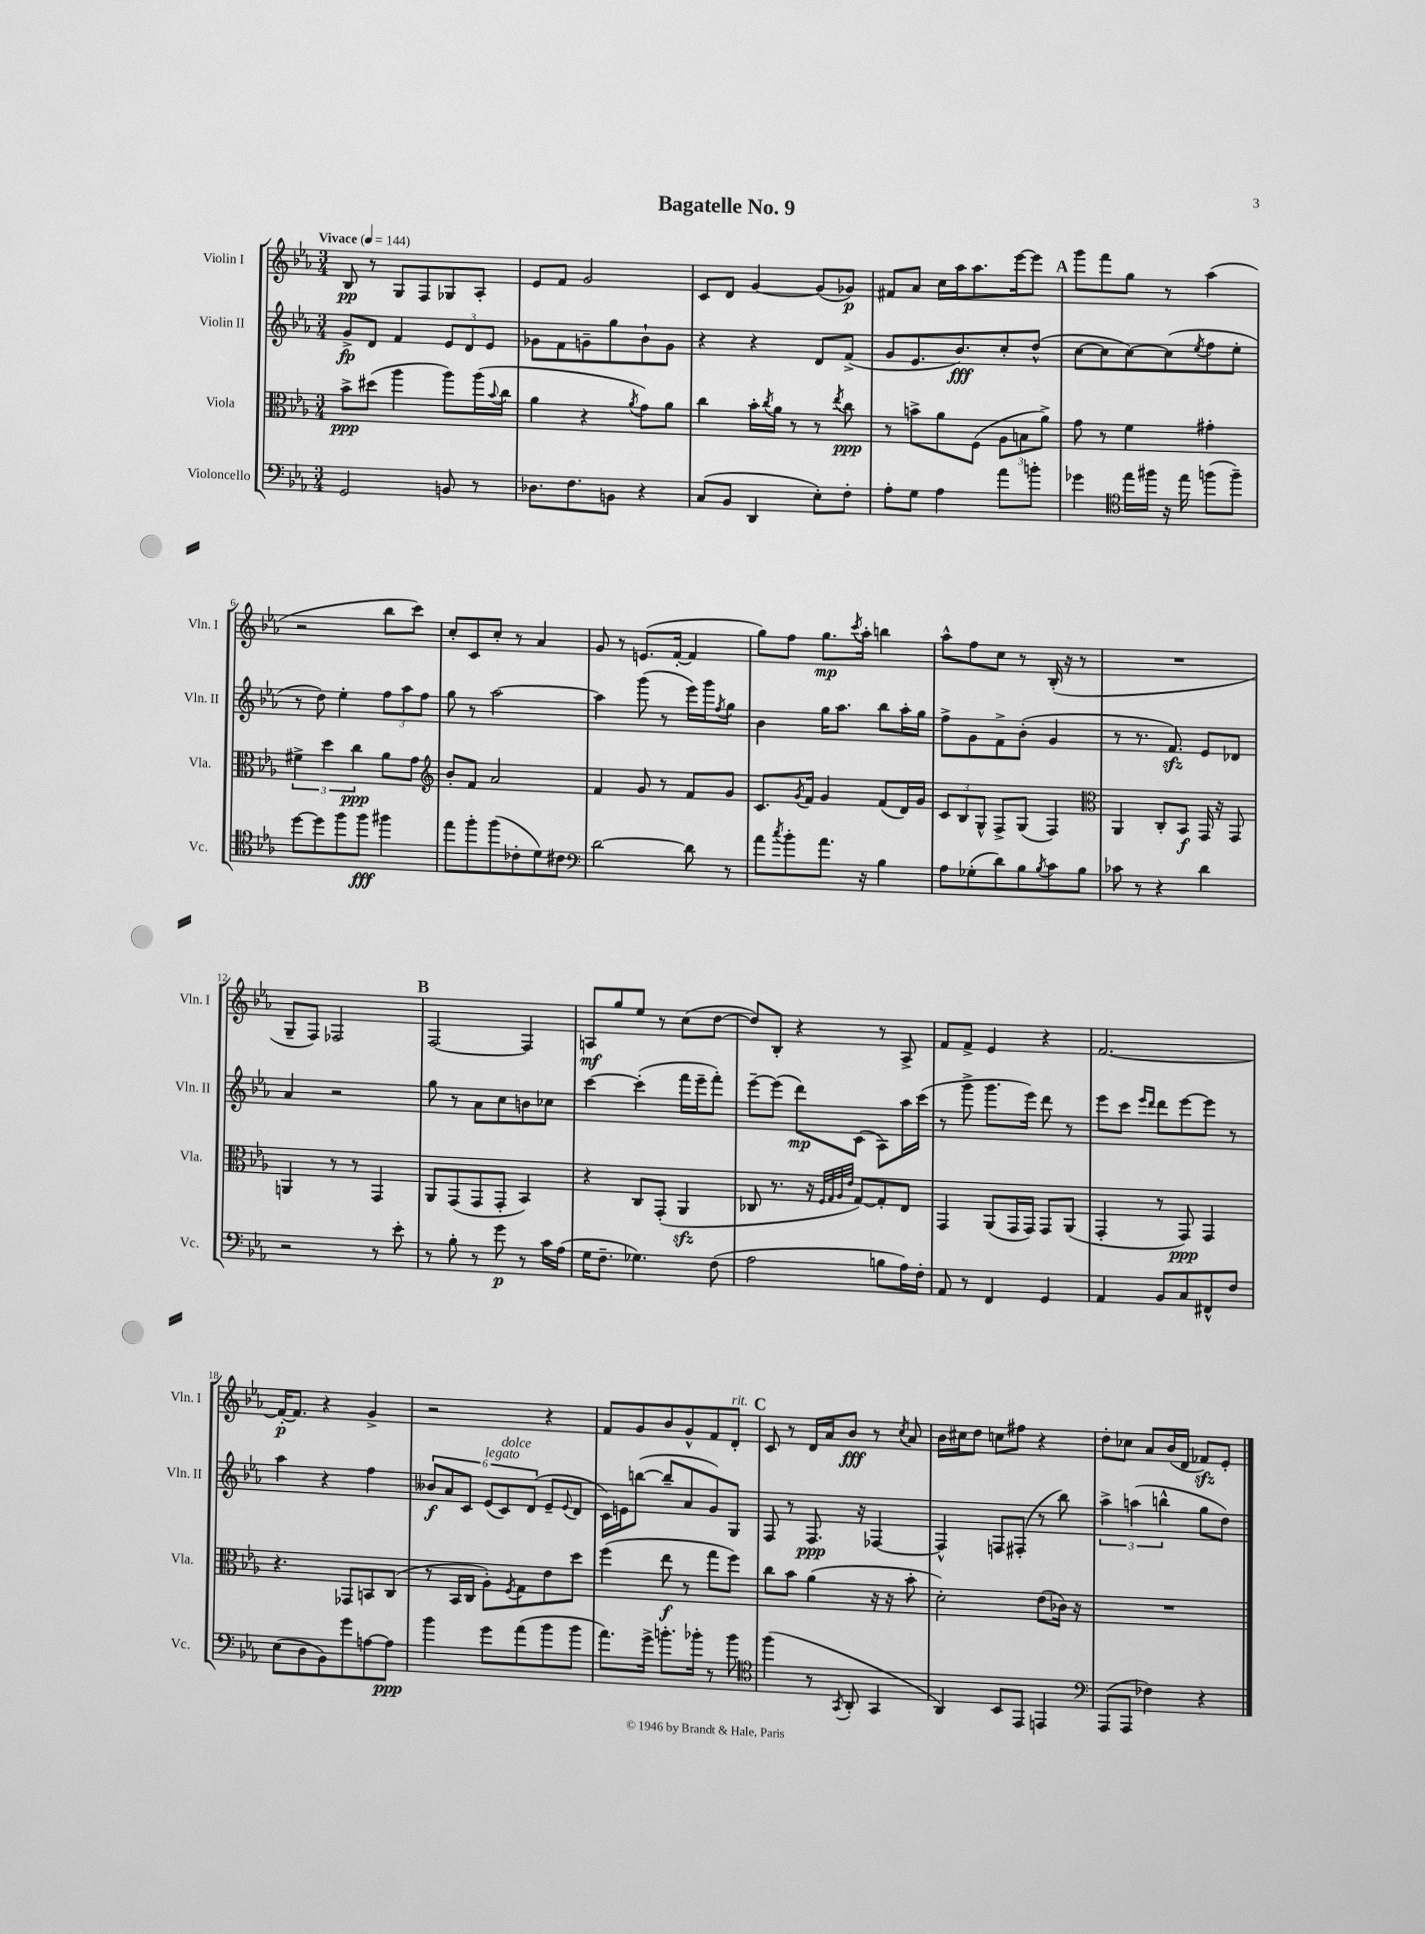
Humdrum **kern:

**kern	**kern	**kern	**kern
*staff4	*staff3	*staff2	*staff1
*clefF4	*clefC3	*clefG2	*clefG2
*k[b-e-a-]	*k[b-e-a-]	*k[b-e-a-]	*k[b-e-a-]
*M3/4	*M3/4	*M3/4	*M3/4
*MM144	*MM144	*MM144	*MM144
2GG	8b-^	8g^	8B-
.	(8dd#	8d	8r
.	4aa-	4f	8G
.	.	.	8F
8BB	8aa-)	12e-	8G-
.	.	12d	.
8r	(16aa-	.	8A-'
.	.	12e-	.
.	8qqb-	.	.
.	16cc	.	.
=	=	=	=
8.D-	4a-	8g-	8e-
.	.	8f	8f
8.F	.	.	.
.	4r	8g~	2g
8BB	.	8gg	.
.	8qa-	.	.
4r	8g)	8b-`	.
.	8a-	8g	.
=	=	=	=
(8C	4cc	4r	8c
8BB-	.	.	8d
4DD	16b-'	4r	[4g
.	8qcc	.	.
.	16a-	.	.
.	8r	.	.
8E-')	8r	8d	(8g]
.	8qee-	.	.
8F'	8cc	(8f^	8g-)
=	=	=	=
8A-'	8r	8g	8f#
8G	8b^	8.e-	8a-
4A-	8a-	.	16cc
.	.	8.b-)	16aa-
.	(8F	.	8.aa-
8a-	12A-	8cc'	.
.	.	.	[16eee-
.	12B	.	.
8b'	.	(8dd^^	8eee-]
.	12a-^)	.	.
=	=	=	=
4g-	8g	[8cc	8ggg
.	8r	8cc]	8fff
*clefC4	*	*	*
16ee-	4f	[8cc)	8gg
16ff#	.	.	.
16r	.	(8cc]	8r
16ee-	.	.	.
.	.	8qee-	.
(8ff	4g#'	8ff	(4aa-
8ff~)	.	8ee-'	.
=	=	=	=
[8dd	6f#^	8r	2r
8dd]	.	8dd)	.
.	6dd	.	.
8ff	.	4ee-'	.
.	6cc	.	.
8ff	.	.	.
4ff#	8a-	12ff	8bb-
.	.	12aa-	.
.	8g	.	8ccc)
.	.	12ff	.
=	=	=	=
*	*clefG2	*	*
8ee-	8b-'	8gg	8cc'
8ff'	8f	8r	8c
(8ff	2a-	[2aa-	8cc'
8c-'	.	.	8r
8d)	.	.	4a-
8c#	.	.	.
=	=	=	=
*clefF4	*	*	*
[2d	4f	4aa-]	8g
.	.	.	8r
.	8g	(8ggg	(8.e
.	8r	8r	.
.	.	.	[16f'
8d]	8f	16eee-)	4f]
.	.	16ggg	.
.	.	8qff	.
8r	8g	8gg	.
=	=	=	=
8a-	8.c	4b-	8gg)
8qcc	.	.	.
8b-'	.	.	8ff
.	8qg	.	.
.	16f	.	.
8.a-	4g	16gg	8.gg
.	.	8.aa-	.
.	.	.	8qccc
16r	.	.	16aa-'
4B-	(8f	8bb-	4bb
.	16d)	16aa-'	.
.	16g	16gg	.
=	=	=	=
8A-	12c	8ff^	8aa-^^
.	12B-	.	.
(8G-'	.	8g	8ff
.	12G^^	.	.
8d)	8F^	8f^	8cc
8B-	(8G	(8b-'	8r
8qB-	.	.	.
8c	4F)	4g	(16B-'
.	.	.	16r
8B-	.	.	8r
=	=	=	=
*	*clefC3	*	*
8c-	4AA-	8r	2.r
8r	.	8.r	.
4r	8C'	.	.
.	.	8.f)	.
.	8BB-	.	.
4d	16GG	8e-	.
.	16r	.	.
.	8GG	8d-	.
=	=	=	=
2r	4AA	4a-	8G~
.	.	.	8F)
.	8r	2r	2F-
.	8r	.	.
8r	4GG	.	.
8e-'	.	.	.
=	=	=	=
8r	8AA-	8gg	[2F
8B-'	(8GG	8r	.
8r	8GG	8a-	.
8g	8GG'	8cc	.
8r	4BB-)	8b	4F]
16c	.	8cc-	.
(16A-	.	.	.
=	=	=	=
16G	4r	[4ccc	8A
8.F~	.	.	.
.	.	.	8gg
4.G-)	8C	(4ccc']	8ee-
.	(8GG'	.	8r
.	4AA-	16fff	(8cc
.	.	16eee-~	.
(8F	.	8fff')	[8dd
=	=	=	=
2A-	8C-	[8eee-~	8dd])
.	8.r	(8eee-]	8B-'
.	.	8ddd)	4r
.	16r	.	.
.	32qqF	.	.
.	32qqG	.	.
.	32qqA-	.	.
.	32qqe-	.	.
.	[8G)	(8c	.
8B	8G']	8A-)	8r
16A-)	8E-	16aa-	8A-^
16F'	.	(16ccc	.
=	=	=	=
8AA-	4GG	8r	8f
8r	.	8ggg^	8f^
4FF	(8AA-	8.ggg	4e-
.	16GG	.	.
.	16GG)	16eee-)	.
4GG	8GG	8ddd	4r
.	(8AA-	8r	.
=	=	=	=
4AA-	4GG'	8eee-	[2.f
.	.	8ccc	.
.	.	16qqeee-	.
.	.	16qqddd	.
8BB-	8r	8ddd	.
8C	8GG)	[8eee-	.
8FF#^^	4GG	8eee-]	.
8F	.	8r	.
=	=	=	=
(8E-	4.r	4aa-	16f'_
.	.	.	8.f]
8D	.	.	.
8BB-)	.	4r	4r
8g	8GG-	.	.
[8A	8BB	4ff	4g^
8A]	(8C	.	.
=	=	=	=
4b-	8r	12b--	2r
.	.	12a-	.
.	16BB-	.	.
.	.	12c	.
.	16C	.	.
8g	8A-')	(12e-	.
.	.	12c)	.
.	8qF	.	.
(8a-	8G	.	.
.	.	(12d	.
8b-	8e-	8e-~	4r
.	.	8qqe-	.
8b-	8dd	8d	.
=	=	=	=
8.a-)	(4ff	16c)	8f
.	.	16e	.
.	.	([8bb	8g
16g^	.	.	.
8.b'	8ee-	8bb~]	8b-
.	8r	8a-	8g^^
16b-'	.	.	.
8r	8gg	8g)	8f
8b-	8ff)	8G	8d'
=	=	=	=
*clefC4	*	*	*
(4ff	8cc	8F	8c
.	8b-	8r	8r
8r	(4a-	8.F	16d
.	.	.	16a-
8qGG	.	.	.
8AA-'	.	.	8b-
.	.	16r	.
4GG	16r	[4F-	8r
.	16r	.	.
.	.	.	8qcc
.	8b-'	.	8a-
=	=	=	=
4AA-)	2d')	4F-^^]	16b-
.	.	.	16cc#
.	.	.	8dd
8BB-	.	8F	8cc
8EE-	.	(8F#'	8ff#
4EE	(8e-	8r	4r
.	16c-)	8bb-)	.
.	16r	.	.
=	=	=	=
*clefF4	*	*	*
(8AAA-	2.r	6aa-^	8dd'
8AAA-	.	.	8cc-
.	.	(6aa	.
4F-)	.	.	8a-
.	.	6bb^^	.
.	.	.	(16b-
.	.	.	16d
4r	.	8gg	8f-)
.	.	8dd)	8e-'
==	==	==	==
*-	*-	*-	*-
